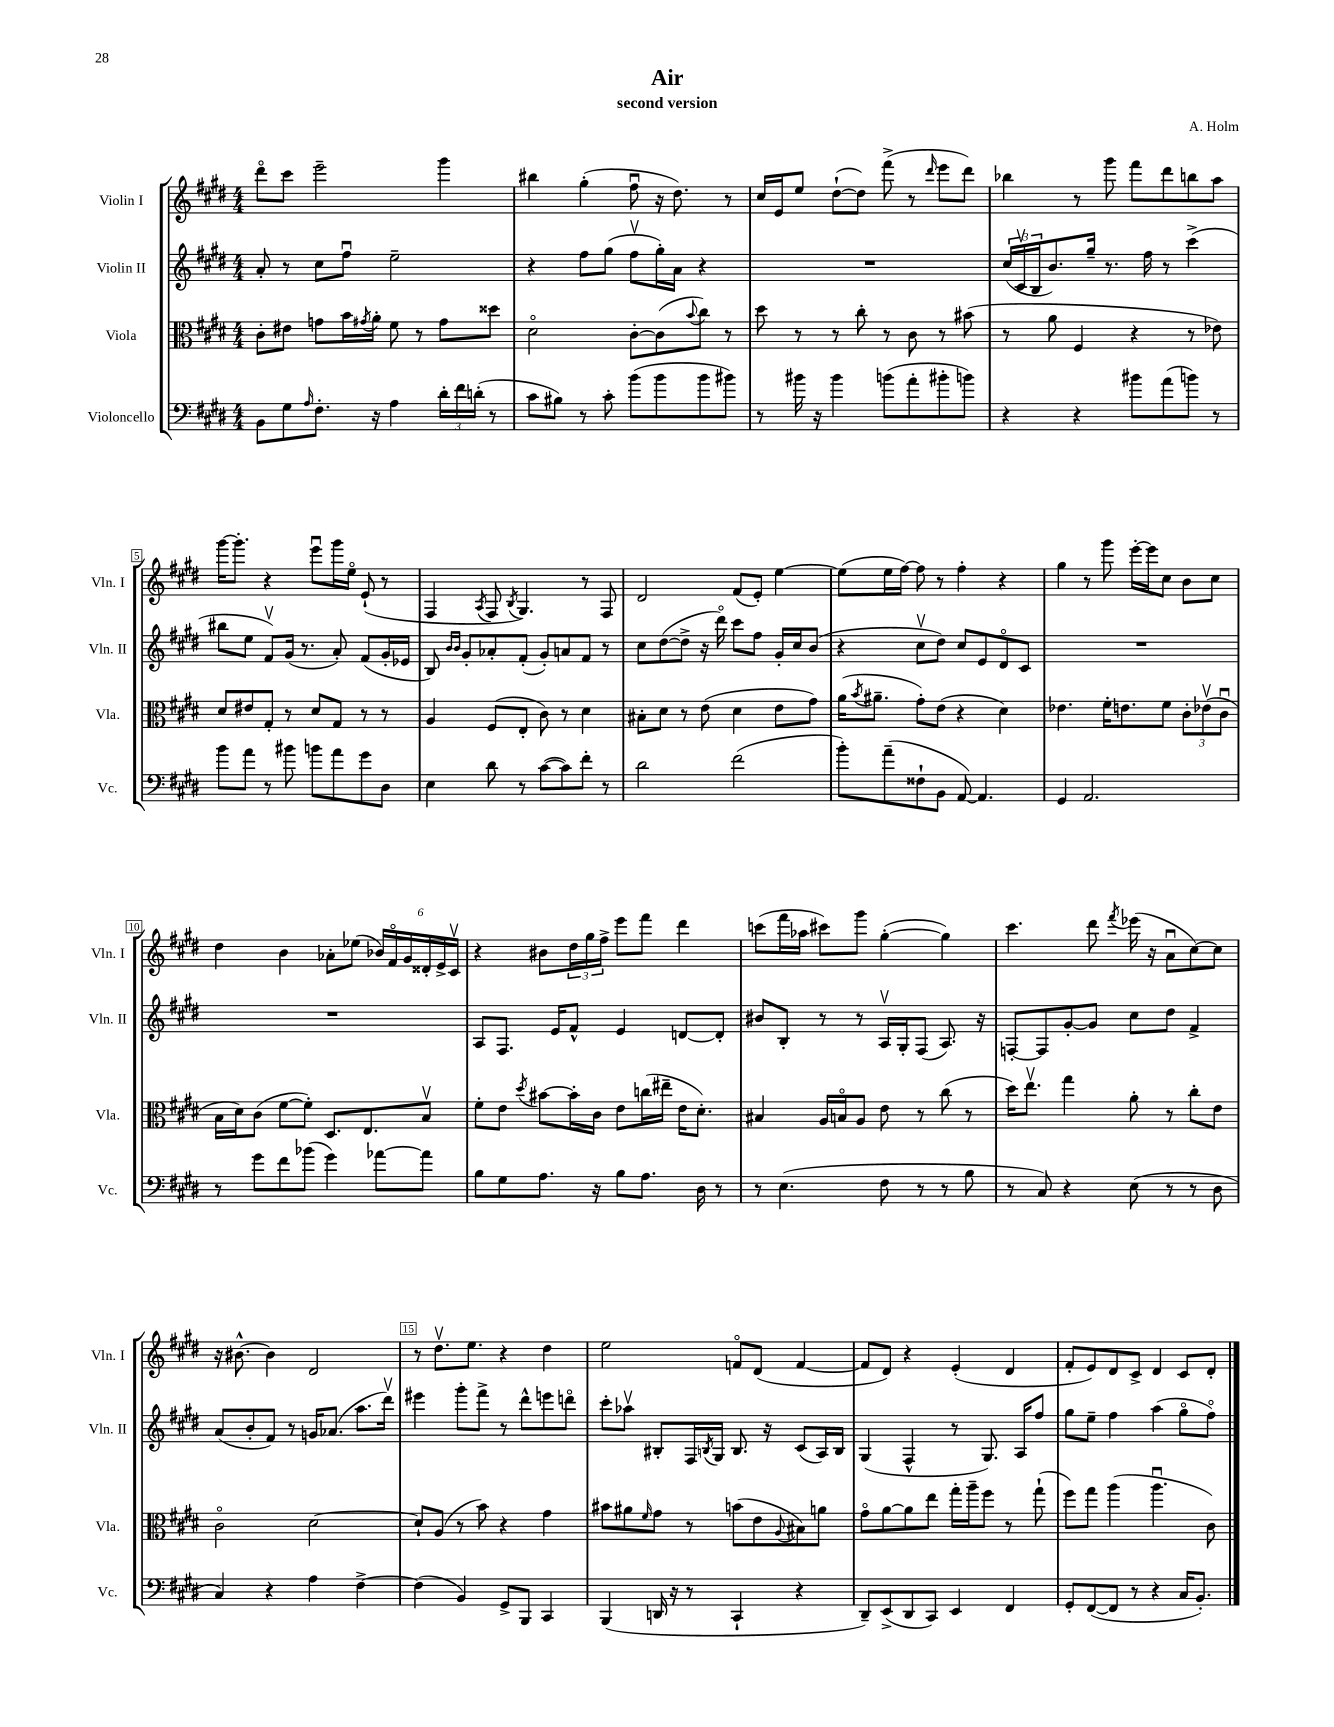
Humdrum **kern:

**kern	**kern	**kern	**kern
*staff4	*staff3	*staff2	*staff1
*clefF4	*clefC3	*clefG2	*clefG2
*k[f#c#g#d#]	*k[f#c#g#d#]	*k[f#c#g#d#]	*k[f#c#g#d#]
*M4/4	*M4/4	*M4/4	*M4/4
8BB\L	8c#'\L	8a'/	8ddd#o\L
8G#\	8e#\J	8r	8ccc#\J
16qqA/	.	.	.
8.F#'\J	8g\L	8cc#\L	2eee~\
.	16b\L	8ff#u\J	.
.	8qg#/	.	.
16r	16a'\JJ	.	.
4A\	8f#\	2ee~\	.
.	8r	.	.
24d#'\LL	8g#\L	.	4ggg#\
24f#\	.	.	.
(24d'\JJ	.	.	.
8r	8dd##\J	.	.
=	=	=	=
8c#\L	2d#o\	4r	4bb#\
8B#\J)	.	.	.
8r	.	8ff#\L	(4gg#'\
8c#'\	.	(8gg#\J	.
(8b\L	[8c#'\L	8ff#v\L	8ff#u\
8b\	(8c#\]	16gg#'\L)	16r
.	.	16a\JJ	8.dd#\)
.	8qqb/	.	.
8b\	8cc#\J)	4r	.
8b#\J)	8r	.	8r
=	=	=	=
8r	8dd#\	1r	16cc#/LL
.	.	.	16e/J
16b#\	8r	.	8ee/J
16r	.	.	.
4b#\	8r	.	([8dd#`\L
.	8cc#'\	.	8dd#\]J)
(8b\L	8r	.	(8fff#^\
8a'\	8c#\	.	8r
.	.	.	16qqddd#/
8b#'\	8r	.	8eee\L
8b\J)	(8b#\	.	8ddd#\J)
=	=	=	=
4r	8r	(24cc#/LL	4bb-\
.	.	24c#v/	.
.	.	24B/J	.
.	8a\	8.b/)	.
4r	4F#/	.	8r
.	.	16gg#~/Jk	.
.	.	8.r	8ggg#\
8b#\L	4r	.	8fff#\L
.	.	16ff#\	.
(8a\	.	8r	8ddd#\
8b\J)	8r	(4ccc#^\	8bb\
8r	8e-\)	.	8aa\J
=	=	=	=
8b\L	8d#/L	8bb#\L	[16ggg#\LK
.	.	.	8.ggg#'\]J
8a\J	8e#/	8ee\J	.
8r	8G#'/J	8f#v/L)	4r
8b#\	8r	(16g#/Jk	.
.	.	8.r	.
8b\L	8d#/L	.	8eeeu\L
8a\	8G#/J	8a'/)	16ggg#\L
.	.	.	16eeo\JJ
8g#\	8r	(8f#/L	(8e`/
8D#\J	8r	16g#'/L	8r
.	.	16e-/JJ	.
=	=	=	=
4E\	4A/	8B/)	4F#/
.	.	16qqb/LL	.
.	.	16qqb/JJ	.
.	.	8g#'/L	.
.	.	.	8qA/
8d#\	(8F#/L	8a-'/	8F#/
.	.	.	8qB/
8r	8E'/J	(8f#'/J	4.G#/)
([8c#\L	8c#\)	8g#'/L)	.
8c#\])	8r	8a/	.
8f#'\J	4d#\	8f#/J	8r
8r	.	8r	8F#/
=	=	=	=
2d#\	8B#'\L	8cc#\L	2d#/
.	8d#\J	([8dd#\	.
.	8r	8dd#^\]J	.
.	(8e\	16r	.
.	.	16ddd#o\)	.
(2f#\	4d#\	8ccc#\L	(8f#/L
.	.	8ff#\J	8e'/J)
.	8e\L	16g#'/LL	[4ee\
.	.	16cc#/J	.
.	8g#\J)	(8b/J	.
=	=	=	=
8b'\L)	(16a\LK	4r	(8ee\]L
.	8qb/	.	.
.	8.a#~\J	.	.
(8a~\	.	.	16ee\L
.	.	.	[16ff#\JJ)
8F##`\	8g#'\L)	8cc#v\L	8ff#\]
8BB\J	(8e\J	8dd#\J)	8r
[8AA/)	4r	8cc#/L	4ff#'\
4.AA/]	.	8e/	.
.	4d#\)	8d#o/	4r
.	.	8c#/J	.
=	=	=	=
4GG#/	4.e-\	1r	4gg#\
2.AA/	.	.	8r
.	16f#'\LK	.	8ggg#\
.	8.e\	.	.
.	.	.	[16eee'\LL
.	.	.	16eee\]J
.	8f#\J	.	8cc#\J
.	12c#'\L	.	8b\L
.	(12e-v\	.	.
.	.	.	8cc#\J
.	12c#u\J	.	.
=	=	=	=
8r	16B\LL	1r	4dd#\
.	16d#\J)	.	.
8g#\L	(8c#\J	.	.
8f#\	[8f#\L	.	4b\
(8b-\J	8f#'\]J)	.	.
4g#\)	8.D#/L	.	8a-'\L
.	.	.	(8ee-\J
.	8.E/	.	.
[8a-\L	.	.	24b-/LL)
.	.	.	24f#o/
.	.	.	24g#/
8a-\]J	8Bv/J	.	24d##'/
.	.	.	24e^/
.	.	.	24c#v/JJ
=	=	=	=
8B\L	8f#'\L	8A/L	4r
8G#\	8e\J	8.F#/J	.
.	8qdd#/	.	.
8.A\J	[8b#\L	.	8b#\L
.	.	16e/LK	.
.	16b#'\]L	8f#^^/J	24dd#\L
.	.	.	24gg#\
16r	16c#\JJ	.	.
.	.	.	24ff#^\JJ
8B\L	8e\L	4e/	8eee\L
8.A\J	(16cc\L	.	8fff#\J
.	16ee#~\JJ	.	.
.	16e\LK	[8d/L	4ddd#\
16D#\	8.d#'\J)	.	.
8r	.	8d'/]J	.
=	=	=	=
8r	4B#/	8b#/L	(8ccc\L
(4.E\	.	8B'/J	16fff#\L
.	.	.	16aa-\JJ
.	16A/LL	8r	8ccc#\L)
.	16Bo/J	.	.
.	8A/J	8r	8ggg#\J
8F#\	8e\	16Av/LL	([4gg#'\
.	.	16G#'/J	.
8r	8r	(8F#/J	.
8r	(8cc#\	8.A/)	4gg#\])
8B\	8r	.	.
.	.	16r	.
=	=	=	=
8r	16dd#\LK)	[8F'/L	4.ccc#\
.	8.eev\J	.	.
8C#/)	.	8F/]	.
4r	4gg#\	[8g#'/	.
.	.	8g#/]J	8ddd#\
.	.	.	8qfff#/
(8E\	8a'\	8cc#\L	(16eee-\
.	.	.	16r
8r	8r	8dd#\J	8au\L
8r	8cc#'\L	4f#^/	[8cc#\)
8D#\	8e\J	.	8cc#\]J
=	=	=	=
4C#/)	2c#o\	(8a/L	16r
.	.	.	[8.b#^^\
.	.	8b'/	.
4r	.	8f#/J)	4b#\]
.	.	8r	.
4A\	[2d#\	16g/LK	2d#/
.	.	(8.a-/J	.
[4F#^\	.	8.aa\L	.
.	.	16ddd#v\Jk)	.
=	=	=	=
(4F#\]	8d#`/]L	4eee#\	8r
.	(8A/J	.	8.dd#v\L
4BB/)	8r	8ggg#'\L	.
.	.	.	8.ee\J
.	8b\)	8fff#^\J	.
8GG#^/L	4r	8r	4r
8BBB/J	.	8ddd#^^\L	.
4CC#/	4g#\	8eee\	4dd#\
.	.	8dddo\J	.
=	=	=	=
(4BBB/	8b#\L	8ccc#'\L	2ee\
.	8a#\	8aa-v\J	.
.	16qqf#/	.	.
16DD/	8g#\J	8B#'/L	.
16r	.	.	.
8r	8r	16F#/L	.
.	.	8qB/	.
.	.	16G#/JJ	.
4CC#`/	(8b\L	8.B/	8fo/L
.	8e\	.	(8d#/J
.	.	16r	.
.	8qqA/	.	.
4r	8B#\)	(8c#/L	[4f/
.	8a\J	16A/L)	.
.	.	16B/JJ	.
=	=	=	=
8DD#~/L)	8g#o\L	(4G#/	8f/]L
(8EE^/	[8a\	.	8d#/J)
8DD#/	8a\]	4F#^^/	4r
8CC#/J)	8ee\J	.	.
4EE/	16gg#'\LL	8r	(4e'/
.	16aa~\J	.	.
.	8ff#\J	8.G#/)	.
4FF#/	8r	.	4d#/
.	.	16A/LK	.
.	(8gg#`\	8ff#/J	.
=	=	=	=
8GG#'/L	8ff#\L)	8gg#\L	8f#'/L
([8FF#/	8gg#\J	8ee~\J	8e/)
8FF#/]J	(4aa\	4ff#\	8d#/
8r	.	.	8c#^/J
4r	4.aau\	(4aa\	4d#/
16C#/LK	.	8gg#o\L	8c#/L
8.BB'/J)	.	.	.
.	8c#\)	8ff#o\J)	8d#'/J
==	==	==	==
*-	*-	*-	*-
